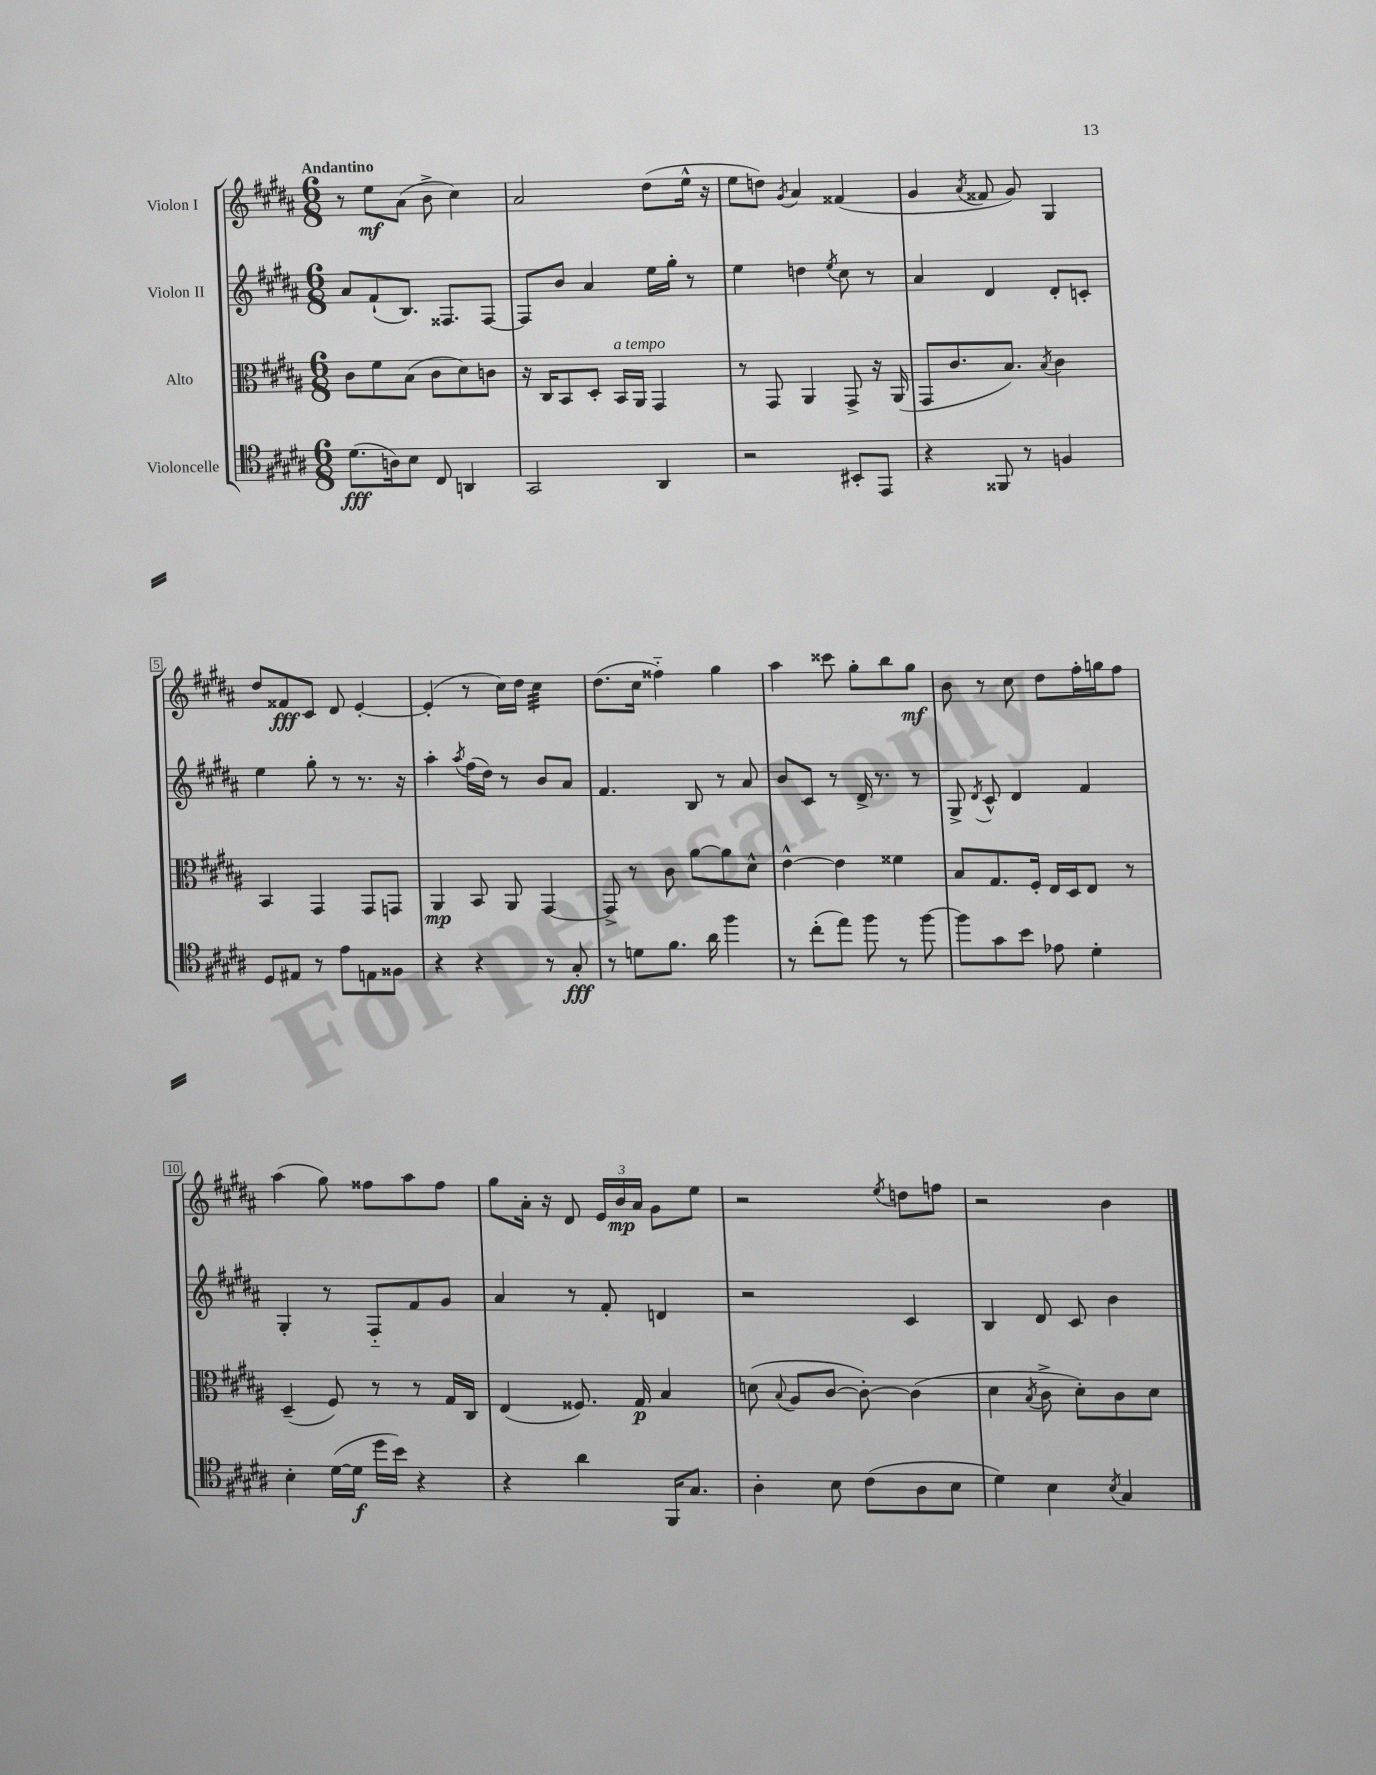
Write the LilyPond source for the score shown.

<<
\new StaffGroup <<
\new Staff = "s0" \with { instrumentName = "Violon I" } {
    \clef treble \key b \major \numericTimeSignature \time 6/8 \tempo "Andantino"
    \autoBeamOff r8 e''8[\mf ais'8]( b'8-> cis''4) |
    ais'2 dis''8[( e''16]-^ r16 |
    e''8[ d''8]) \acciaccatura { gis'8 } ais'4 fisis'4( |
    gis'4 \acciaccatura { ais'8 } fisis'8 gis'8) gis4 |
    dis''8[ fisis'8\fff cis'8] dis'8 e'4~-. |
    e'4-.( r8 cis''16[) dis''16] cis''4:32 |
    dis''8.[( cis''16] fisis''4-_) gis''4 |
    ais''4 cisis'''8 gis''8[-. b''8 gis''8]\mf |
    b'8 r8 cis''8 dis''8[ fis''16-. g''16 fis''8] |
    ais''4( gis''8) fisis''8[ ais''8 fisis''8] |
    gis''8[ ais'16]-. r16 dis'8 \tuplet 3/2 { e'16[ b'16\mp ais'16] } gis'8[ e''8] |
    r2 \acciaccatura { e''8 } d''8[ f''8] |
    r2 b'4 \bar "|." |
}
\new Staff = "s1" \with { instrumentName = "Violon II" } {
    \clef treble \key b \major \numericTimeSignature \time 6/8
    \autoBeamOff ais'8[ fis'8-!( b8.]) fisis8.[ fisis8]~ |
    fisis8[ b'8] ais'4 e''16[ gis''16]-. r8 |
    e''4 d''4 \acciaccatura { e''8 } cis''8 r8 |
    ais'4 dis'4 dis'8[-. c'8]-. |
    e''4 gis''8-. r8 r8. r16 |
    ais''4-. \acciaccatura { ais''8 } fis''16[( dis''16]) r8 b'8[ ais'8] |
    fis'4. b8 r8 ais'8 |
    b'8[ cis'8] r8 dis'16-> r8. r8 |
    gis8-> \acciaccatura { dis'8 } cis'8-^ dis'4 fis'4 |
    gis4-. r8 fis8[-_ fis'8 gis'8] |
    ais'4 r8 fis'8-. d'4 |
    r2 cis'4 |
    b4 dis'8 cis'8 b'4 \bar "|." |
}
\new Staff = "s2" \with { instrumentName = "Alto" } {
    \clef alto \key b \major \numericTimeSignature \time 6/8
    \autoBeamOff cis'8[ fis'8 b8]( cis'8[ dis'8) c'8] |
    r16 cis16[ b,8 dis8]-. b,16[^\markup { \italic "a tempo" } ais,16] gis,4 |
    r8 gis,8 ais,4 gis,8-> r16 ais,16( |
    gis,8[ cis'8. b8.]) \acciaccatura { b8 } cis'4 |
    b,4 gis,4 gis,8[ g,8] |
    ais,4\mp b,8 ais,8 gis,4~ |
    gis,8-> r8 cis'8 ais'8[~ ais'8 dis'8]-^ |
    e'4~-^ e'4 fisis'4 |
    b8[ gis8. fis16]-. e16[ dis16 e8] r8 |
    dis4--( fis8) r8 r8 gis16[ cis16] |
    e4( fisis8.) gis16\p b4 |
    d'8( \appoggiatura { b8 } ais8[ cis'8]~ cis'8~-.) cis'4( |
    dis'4 \acciaccatura { b8 } cis'8-> dis'8[-.) cis'8 dis'8] \bar "|." |
}
\new Staff = "s3" \with { instrumentName = "Violoncelle" } {
    \clef tenor \key b \major \numericTimeSignature \time 6/8
    \autoBeamOff dis'8.[\fff( a16) b8] cis8 a,4 |
    gis,2 ais,4 |
    r2 bis,8[-. e,8] |
    r4 fisis,8 r8 f4 |
    dis8[ eis8] r8 e'8[ e8 fisis8] |
    r4 r4 r8 gis8-.\fff |
    r8 d'8[ fis'8.] ais'16 fis''4 |
    r8 cis''8[-.( e''8]) fis''8 r8 fis''8~ |
    fis''8[ gis'8 b'8] ees'8 dis'4-. |
    b4-. dis'16[~( dis'16]\f dis''16[ b'16]) r4 |
    r4 ais'4 fis,16[ gis8.] |
    ais4-. b8 cis'8[( ais8 b8] |
    dis'4) b4 \acciaccatura { b8 } gis4 \bar "|." |
}
>>
>>
\layout { \context { \Score \override BarNumber.stencil = #(make-stencil-boxer 0.1 0.3 ly:text-interface::print) } }
